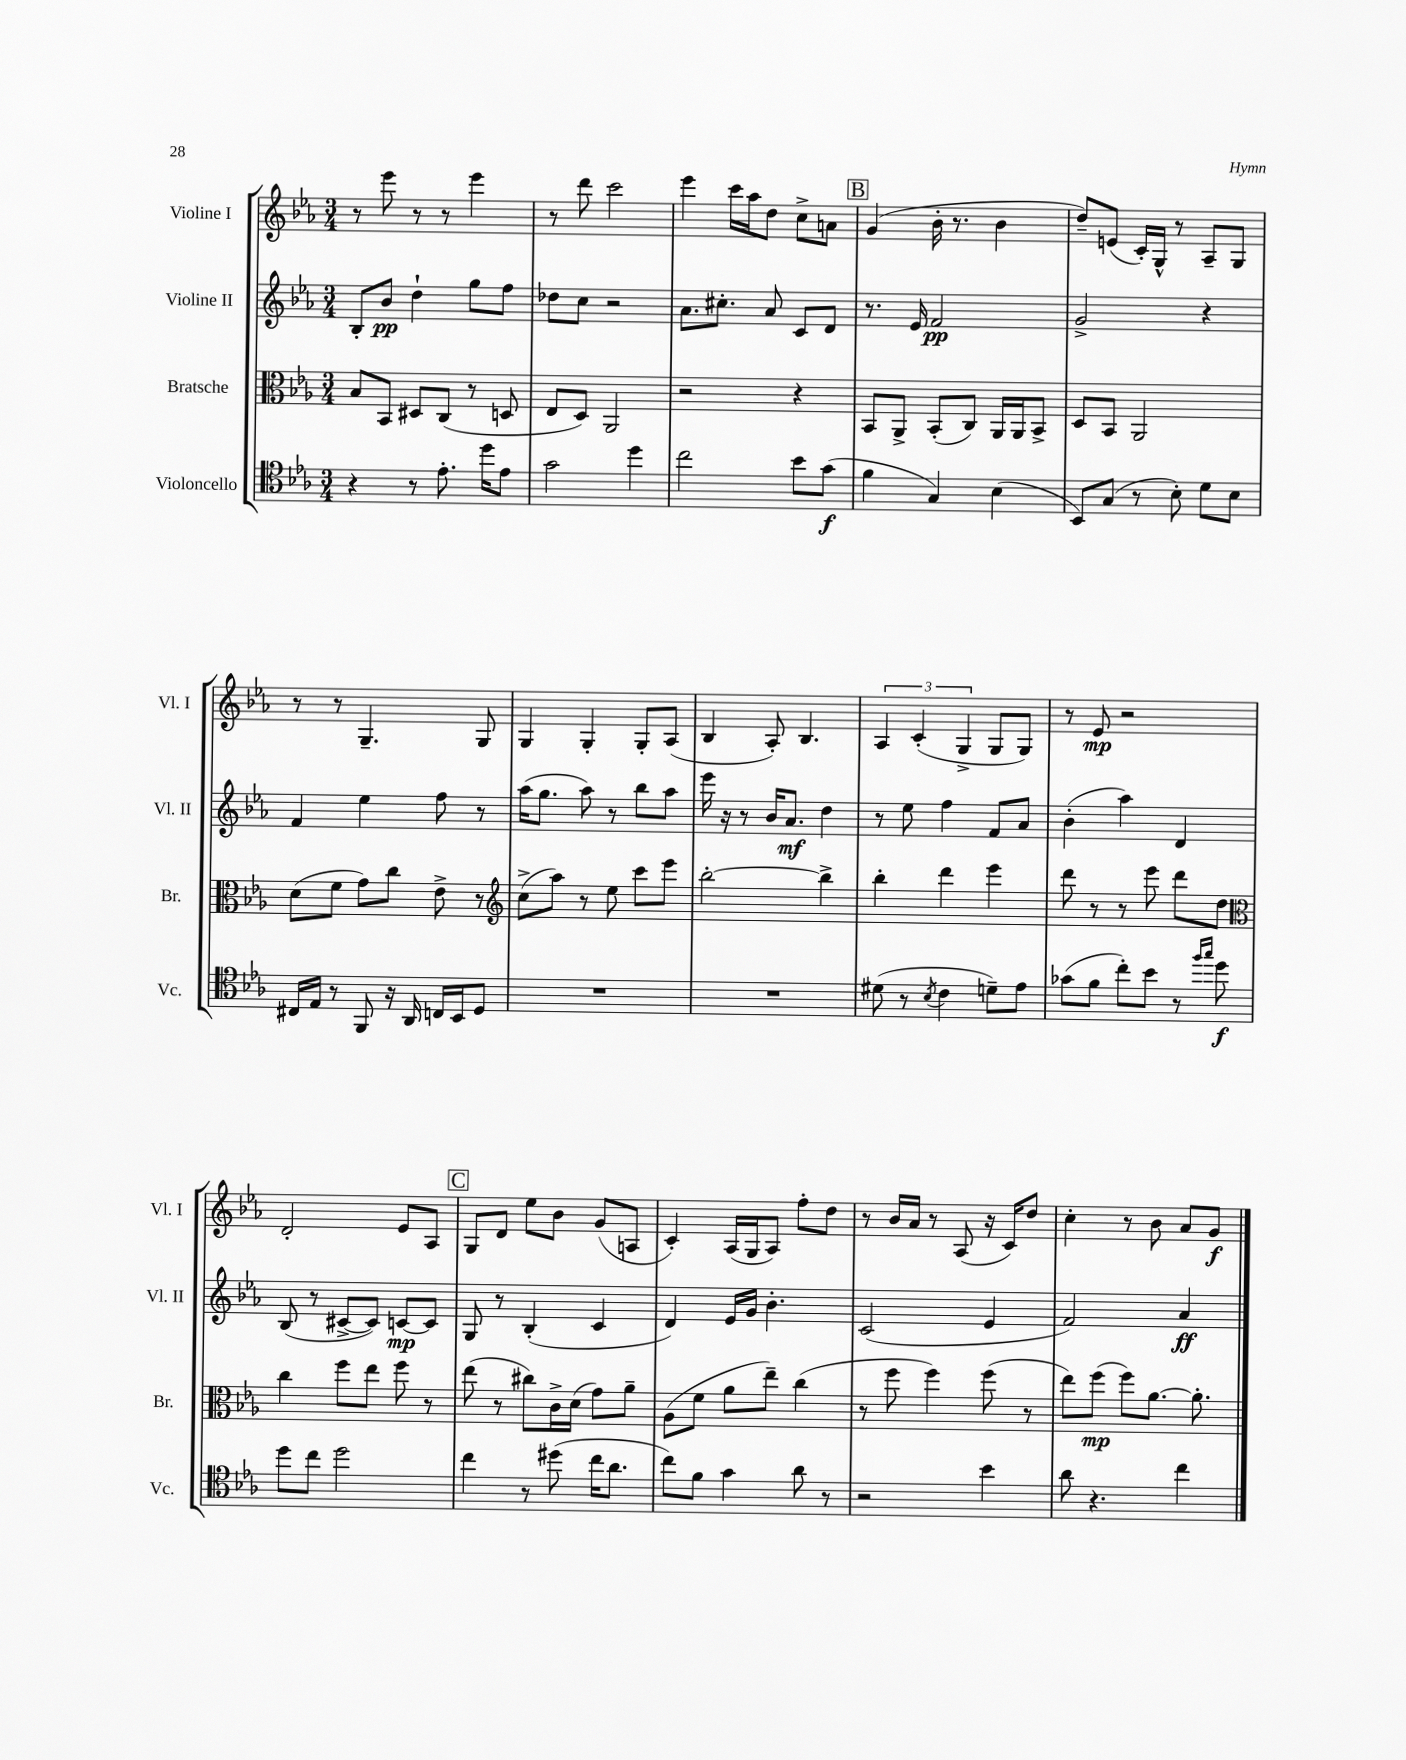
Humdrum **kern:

**kern	**kern	**kern	**kern
*staff4	*staff3	*staff2	*staff1
*clefC4	*clefC3	*clefG2	*clefG2
*k[b-e-a-]	*k[b-e-a-]	*k[b-e-a-]	*k[b-e-a-]
*M3/4	*M3/4	*M3/4	*M3/4
4r	8B-	8B-'	8r
.	8BB-	8b-	8eee-
8r	8D#	4dd`	8r
8.e-'	(8C	.	8r
.	8r	8gg	4eee-
16dd	.	.	.
8e-	8D	8ff	.
=	=	=	=
2g	8E-	8dd-	8r
.	8D)	8cc	8ddd
.	2AA-	2r	2ccc
4dd	.	.	.
=	=	=	=
2cc	2r	8.a-	4eee-
.	.	8.cc#'	.
.	.	.	16ccc
.	.	.	16aa-
.	.	8a-	8dd
8b-	4r	8c	8cc^
(8g	.	8d	8a
=	=	=	=
4f	8BB-	8.r	(4g
.	8AA-^	.	.
.	.	16e-	.
4G)	(8BB-'	2f	16b-'
.	.	.	8.r
.	8C)	.	.
(4B-	16AA-	.	4b-
.	16AA-	.	.
.	8BB-^	.	.
=	=	=	=
8BB-)	8D	2g^	8dd~)
(8G	8BB-	.	(8e
8r	2AA-	.	16c')
.	.	.	16G^^
8B-')	.	.	8r
8d	.	4r	8A-~
8B-	.	.	8G
=	=	=	=
16C#	(8d	4f	8r
16E-	.	.	.
8r	8f	.	8r
8FF	8g)	4ee-	4.G~
16r	8cc	.	.
16AA-	.	.	.
16C	8e-^	8ff	.
16BB-	.	.	.
8D	8r	8r	8G
=	=	=	=
*	*clefG2	*	*
2.r	(8cc^	(16aa-	4G
.	.	8.gg	.
.	8aa-)	.	.
.	8r	8aa-)	4G'
.	8ee-	8r	.
.	8ccc	8bb-	8G'
.	8eee-	8aa-	(8A-
=	=	=	=
2.r	[2bb-'	16eee-	4B-
.	.	16r	.
.	.	8r	.
.	.	16b-	8A-')
.	.	8.a-	.
.	.	.	4.B-
.	4bb-^]	4dd	.
=	=	=	=
(8d#	4bb-'	8r	6A-
8r	.	8ee-	.
.	.	.	(6c'
8qB-	.	.	.
4c	4ddd	4ff	.
.	.	.	6G^
8d~)	4eee-	8f	8G
8e-	.	8a-	8G)
=	=	=	=
(8g-	8ddd	(4b-'	8r
8f	8r	.	8e-
8cc')	8r	4aa-)	2r
8b-	8eee-	.	.
8r	8ddd	4d	.
16qqff	.	.	.
16qqgg	.	.	.
8dd	8dd	.	.
=	=	=	=
*	*clefC3	*	*
8dd	4cc	(8B-	2d'
8cc	.	8r	.
2dd	8ff	[8c#^	.
.	8ee-	8c#])	.
.	8ff	[8c	8e-
.	8r	8c]	8A-
=	=	=	=
4cc	(8ee-	8G	8G
.	8r	8r	8d
8r	8cc#)	(4B-'	8ee-
(8dd#	16c^	.	8b-
.	(16d	.	.
16cc	8g)	4c	(8g
8.a-	.	.	.
.	8a-~	.	8A
=	=	=	=
8cc)	(8A-	4d)	4c')
8f	8f	.	.
4g	8a-	16e-	(16A-
.	.	16g	16G
.	8ee-~)	4.b-'	8A-)
8a-	(4cc	.	8ff'
8r	.	.	8dd
=	=	=	=
2r	8r	(2c	8r
.	8ff	.	16b-
.	.	.	16a-
.	4ff)	.	8r
.	.	.	(8A-
4b-	(8ff	4e-	16r
.	.	.	16c)
.	8r	.	8dd
=	=	=	=
8a-	8ee-)	2f)	4cc'
4.r	(8ff	.	.
.	8ff)	.	8r
.	[8.a-	.	8b-
4cc	.	4a-	8a-
.	8.a-']	.	.
.	.	.	8g
==	==	==	==
*-	*-	*-	*-
